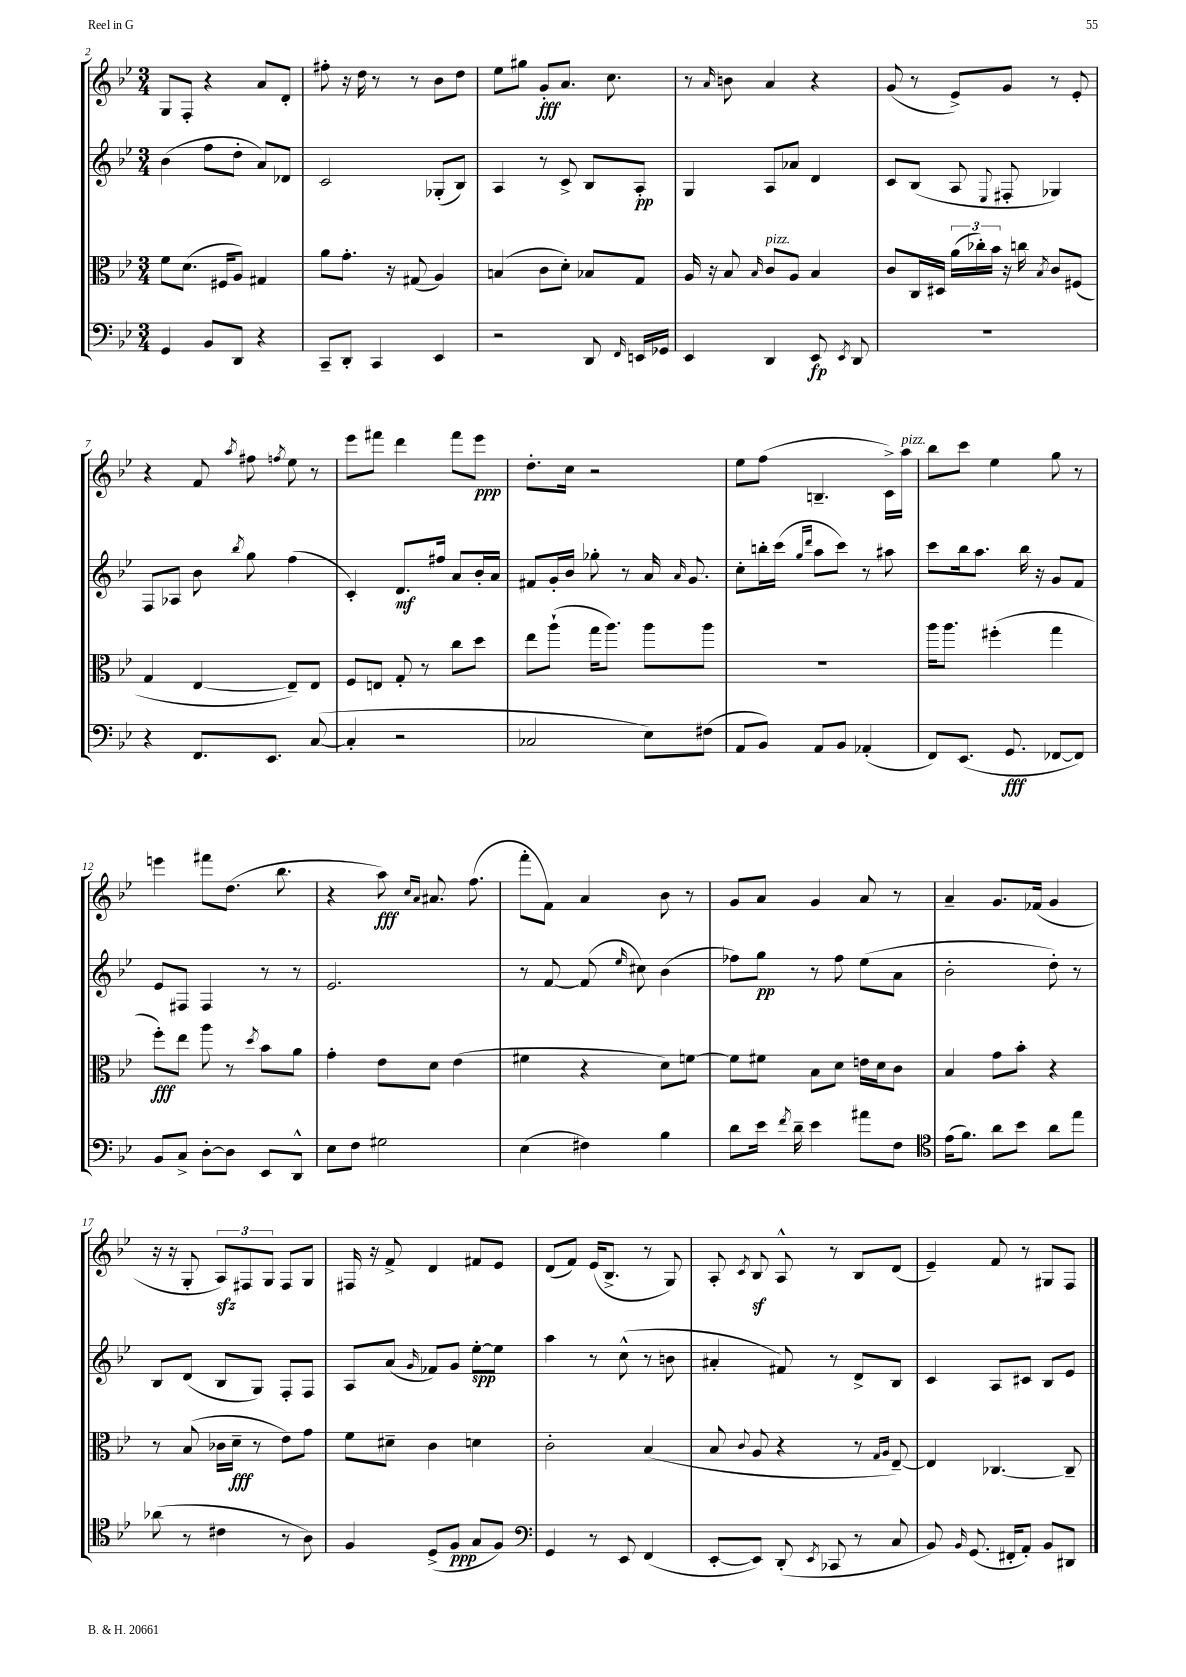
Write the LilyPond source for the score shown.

<<
\new StaffGroup <<
\new Staff = "s0" {
    \clef treble \key bes \major \numericTimeSignature \time 3/4
    \autoBeamOff g8[ f8]-. r4 a'8[ d'8]-. |
    fis''8-. r16 d''16 r8 r8 bes'8[ d''8] |
    ees''8[ gis''8] g'8[-.\fff a'8.] c''8. |
    r8 \grace { a'16 } b'8 a'4 r4 |
    g'8( r8 ees'8[->) g'8] r8 ees'8-. |
    r4 f'8 \acciaccatura { a''8 } fis''8 \acciaccatura { f''8 } ees''8 r8 |
    ees'''8[ fis'''8] d'''4 fis'''8[ ees'''8]\ppp |
    d''8.[-. c''16] r2 |
    ees''8[ f''8]( b4.-- c'16[->) a''16]^\markup { \italic "pizz." } |
    bes''8[ c'''8] ees''4 g''8 r8 |
    e'''4 fis'''8[ d''8.]( bes''8. |
    r4 a''8\fff) \grace { c''16[ a'16] } ais'8. f''8.( |
    f'''8[-. f'8]) a'4 bes'8 r8 |
    g'8[ a'8] g'4 a'8 r8 |
    a'4-- g'8.[ fes'16]( g'4 |
    r16 r16 g8-. \tuplet 3/2 { a8[\sfz) fis8 g8] } fis8[ g8] |
    fis16 r16 f'8-> d'4 fis'8[ ees'8] |
    d'8[( f'8]) ees'16[( bes8.]-> r8 g8) |
    a8-. \acciaccatura { c'8 } bes8\sf a8-^ r8 bes8[ d'8]( |
    ees'4--) f'8 r8 gis8[ f8] \bar "|." |
}
\new Staff = "s1" {
    \clef treble \key bes \major \numericTimeSignature \time 3/4
    \autoBeamOff bes'4( f''8[ d''8]-. a'8[) des'8] |
    c'2 ges8[-.( bes8]) |
    a4 r8 c'8-> bes8[ a8]-.\pp |
    g4 a8[ aes'8] d'4 |
    c'8[ bes8]( a8 \appoggiatura { ees8 } fis8-. ges4) |
    f8[ aes8] bes'8 \acciaccatura { bes''8 } g''8 f''4( |
    c'4-.) d'8.[\mf fis''16] a'8[ bes'16-. a'16] |
    fis'8[ g'16-. bes'16] ges''8-. r8 a'16 \grace { a'16 } g'8. |
    c''8[-. b''16-. c'''16]( \grace { g''16[ d'''16] } a''8[ c'''8]) r8 ais''8 |
    c'''8[ bes''16 a''8.] bes''16 r16 g'8[ f'8] |
    ees'8[ fis8] fis4 r8 r8 |
    ees'2. |
    r8 f'8~ f'8( \grace { ees''16 } cis''8) bes'4( |
    fes''8[) g''8]\pp r8 fes''8 ees''8[( a'8] |
    bes'2-. d''8-.) r8 |
    bes8[ d'8]( bes8[ g8]) f8[-. f8] |
    a8[ a'8]( \grace { g'16 } fes'8[) g'8] ees''8[~-.\spp ees''8] |
    a''4 r8 c''8-^( r8 b'8 |
    ais'4-. fis'8) r8 d'8[-> bes8] |
    c'4 a8[ cis'8] bes8[ ees'8] \bar "|." |
}
\new Staff = "s2" {
    \clef alto \key bes \major \numericTimeSignature \time 3/4
    \autoBeamOff f'8[ d'8.]( fis16[ a8]) gis4 |
    a'8[ g'8.]-. r16 gis8( a4) |
    b4( c'8[ d'8]-.) bes8[ g8] |
    a16 r16 bes8 \grace { bes16 } c'8[^\markup { \italic "pizz." } a8] bes4 |
    c'8[ c16 dis16] \tuplet 3/2 { a'16[( ces''16-.) bes'16] } r16 c''16 \acciaccatura { bes8 } c'8[ fis8]( |
    g4 ees4~ ees8[--) ees8] |
    f8[ e8] g8-. r8 c''8[ d''8] |
    ees''8[ a''8]-!( g''16[ a''8.]) a''8[ a''8] |
    R2. |
    a''16[ a''8.] fis''4-.( g''4 |
    f''8[-.\fff) ees''8] a''8 r8 \acciaccatura { d''8 } bes'8[ a'8] |
    g'4-. ees'8[ d'8] ees'4( |
    fis'4 r4 d'8[) f'8]~ |
    f'8[ fis'8] bes8[ d'8] e'16[ d'16 c'8] |
    bes4 g'8[ bes'8]-. r4 |
    r8 bes8( ces'16[ d'16]--\fff r8 ees'8[) g'8] |
    f'8[ dis'8]-- c'4 d'4 |
    c'2-. bes4( |
    bes8 \appoggiatura { c'8 } a8 r4 r8 \grace { g16[ a16] } ees8~--) |
    ees4 ces4.~ ces8-- \bar "|." |
}
\new Staff = "s3" {
    \clef bass \key bes \major \numericTimeSignature \time 3/4
    \autoBeamOff g,4 bes,8[ d,8] r4 |
    c,8[-- d,8]-. c,4 ees,4 |
    r2 d,8 \grace { f,16 } e,16[ ges,16] |
    ees,4 d,4 ees,8\fp \acciaccatura { ees,8 } d,8 |
    R2. |
    r4 f,8.[ ees,8.] c8~( |
    c4-. r2 |
    ces2 ees8[) fis8]( |
    a,8[ bes,8]) a,8[ bes,8] aes,4-.( |
    f,8[) ees,8.]( g,8.\fff fes,8[~ fes,8]) |
    bes,8[ c8]-> d8[~-. d8] ees,8[ d,8]-^ |
    ees8[ f8] gis2 |
    ees4( fis4) bes4 |
    d'8[ ees'16] \acciaccatura { f'8 } d'16-- ees'4 ais'8[ f8] |
    \clef tenor ees'16[( f'8.]) a'8[ bes'8] a'8[ ees''8] |
    aes'8( r8 cis'4 r8 a8) |
    f4 d8[->( f8]\ppp g8[ f8]) |
    \clef bass g,4 r8 ees,8 f,4( |
    ees,8[~-. ees,8]) d,8-.( \acciaccatura { ees,8 } ces,8 r8 c8 |
    bes,8) \grace { bes,16 } g,8.( fis,16[-. a,8]-.) bes,8[ dis,8] \bar "|." |
}
>>
>>
\layout { \context { \Score currentBarNumber = #2 } }
